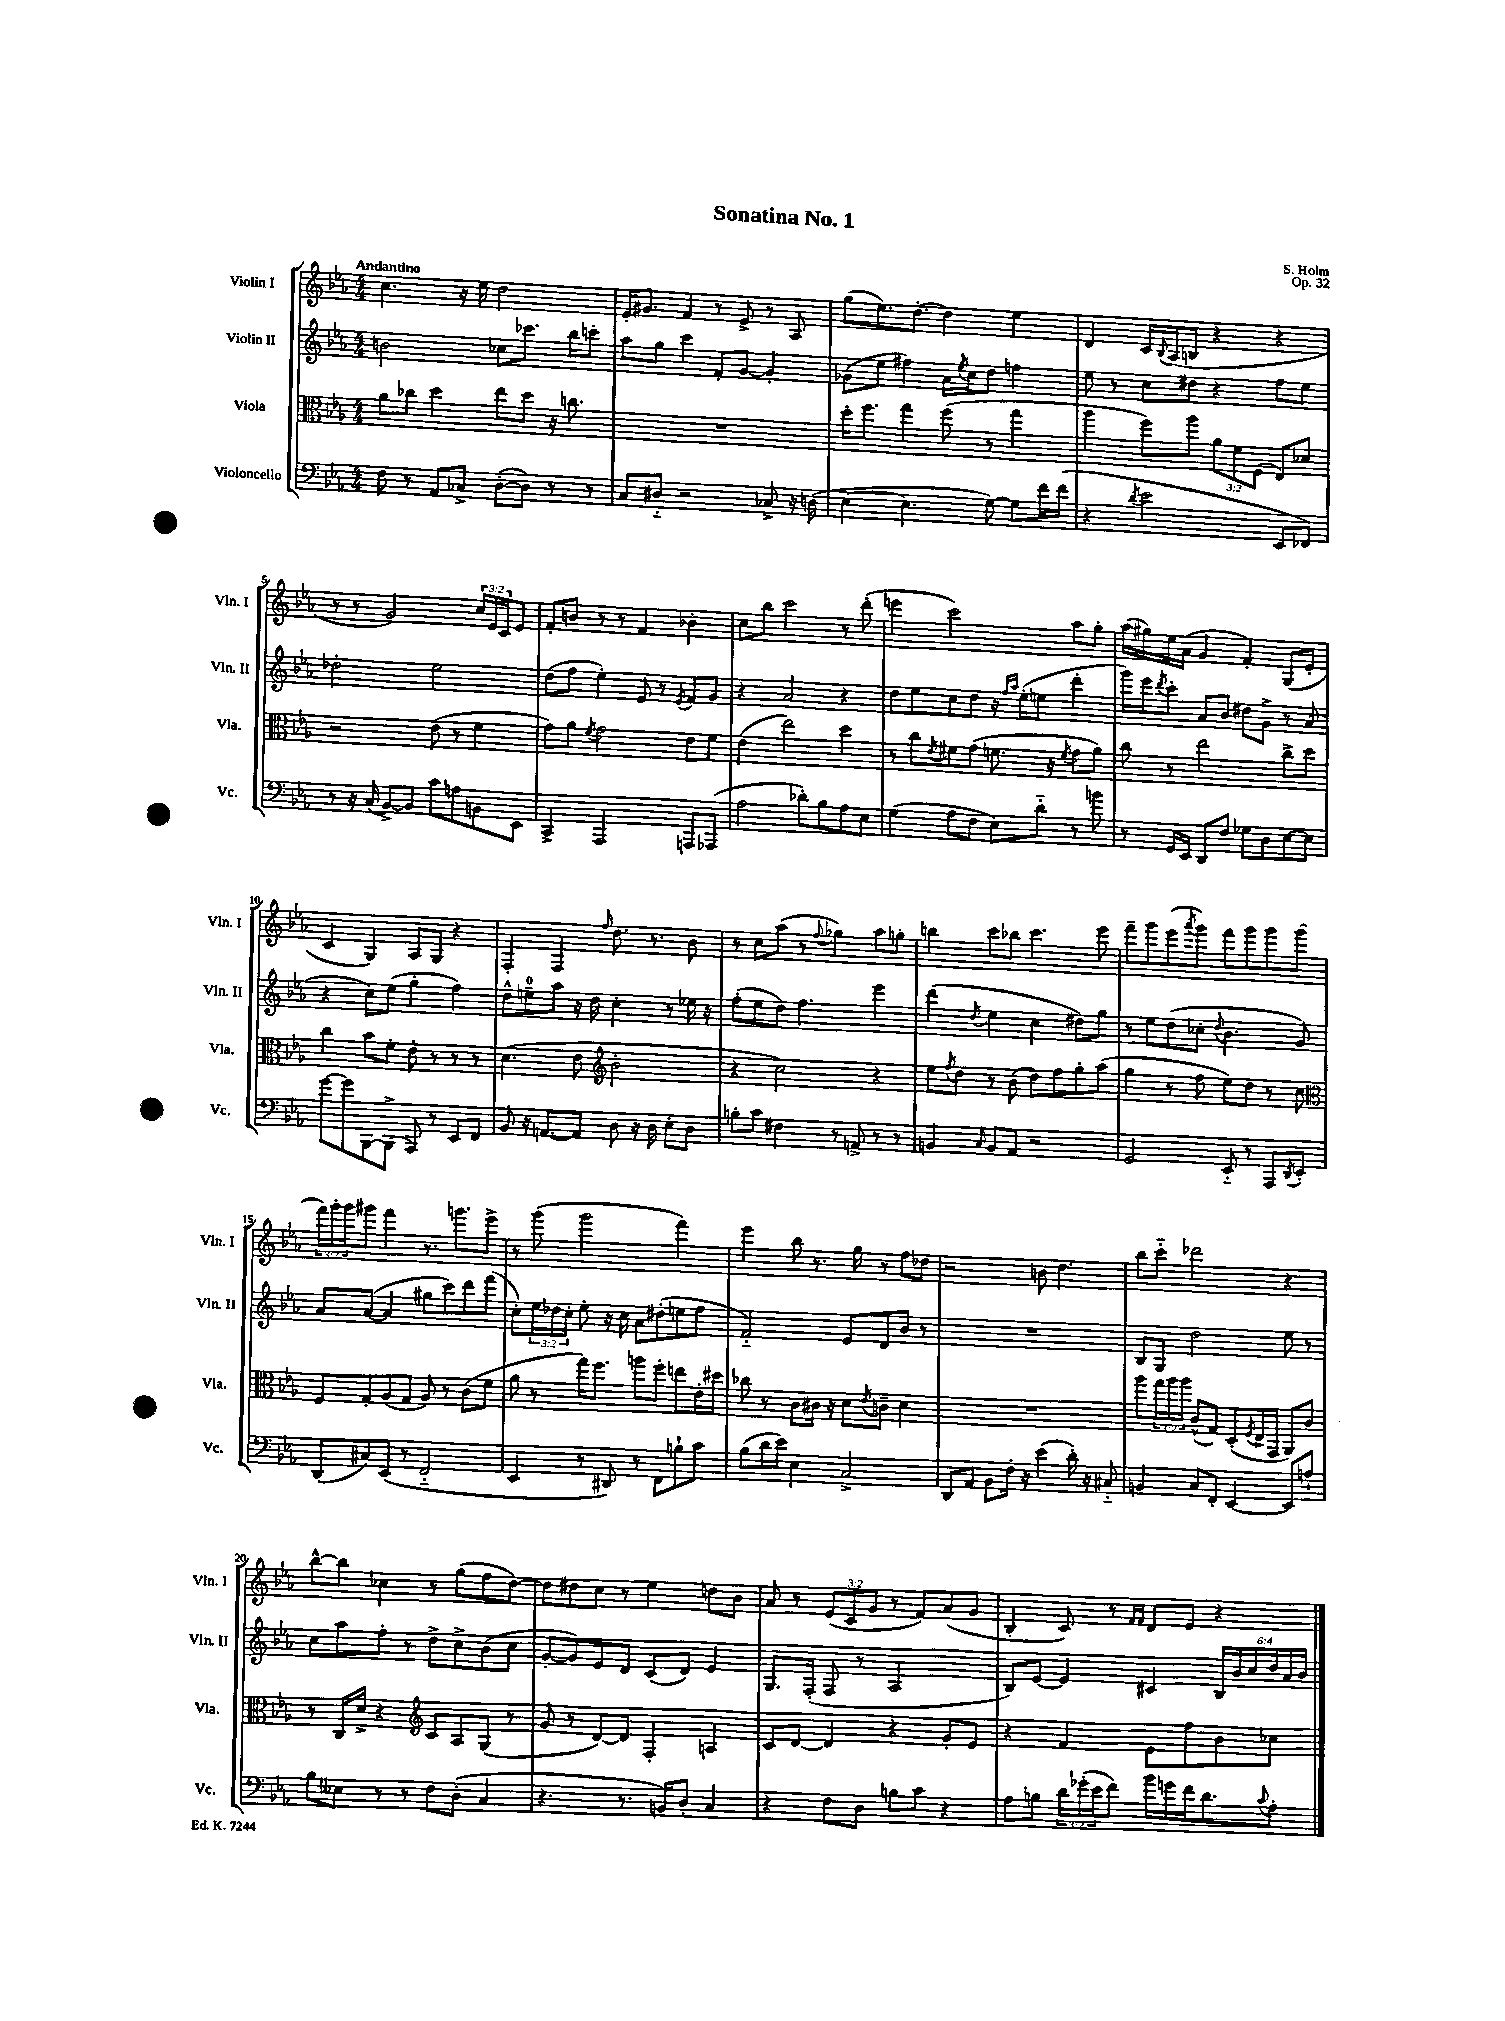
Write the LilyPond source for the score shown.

\header { title = "Sonatina No. 1" composer = "S. Holm" opus = "Op. 32" }
<<
\new StaffGroup <<
\new Staff = "s0" \with { instrumentName = "Violin I" shortInstrumentName = "Vln. I" } {
    \clef treble \key ees \major \numericTimeSignature \time 4/4 \override Staff.TupletNumber.text = #tuplet-number::calc-fraction-text \tempo "Andantino"
    c''4. r16 ees''16 d''2 |
    ees'16-. gis'8. f'4 r8 ees'8-> r8 aes8 |
    g''8( ees''8.) d''8.~-. d''4 ees''4 |
    d'4 c'16 \appoggiatura { bes8 } aes16( b8 r4 r4 |
    r8 r8 g'2) \tuplet 3/2 { c''16 ees'16 c'16 } ees'8 |
    f'8-. b'8 r8 r8 f'4 bes'4-. |
    c''8 bes''8 c'''2 r8 d'''8-.( |
    e'''4 c'''2) aes''8 g''8-. |
    aes''16( gis''16) ees''16 aes'16( g'4 f'4-.) g8( ees'8-. |
    c'4 g4) aes8 g8 r4 |
    f4-. f4 \grace { f''16 } d''8. r8. bes'8 |
    r8 c''8 aes''8( r8 \appoggiatura { f''8 } ges''4) aes''8 g''8-. |
    b''4 c'''8 bes''8 c'''4. ees'''8 |
    f'''8-- g'''8 ees'''8( \acciaccatura { aes'''8 } g'''8) f'''8 g'''8 g'''8 g'''8( |
    \tuplet 3/2 { f'''16) g'''16-. g'''16 } gis'''8 f'''4 r8. g'''8. ees'''8-> |
    r8 g'''8( g'''2 f'''4) |
    ees'''4 bes''8 r8. g''16 r8 f''8 des''8 |
    r2 b'8 d''4. |
    bes''8 c'''8-_ des'''2 r4 |
    bes''8~-^ bes''8 ces''4 r8 g''8( f''8 d''8~) |
    d''8 dis''8 c''8 r8 ees''4 d''8 bes'8 |
    aes'8 r8 \tuplet 3/2 { ees'8( c'8 g'8 } r8 f'8) aes'8( g'8 |
    bes4-. c'8) r8 \grace { f'16 f'16 } d'8 ees'8 r4 \bar "|." |
}
\new Staff = "s1" \with { instrumentName = "Violin II" shortInstrumentName = "Vln. II" } {
    \clef treble \key ees \major \numericTimeSignature \time 4/4 \override Staff.TupletNumber.text = #tuplet-number::calc-fraction-text
    b'2 ces''8 ces'''8. bes''16 c'''8-. |
    aes''8 g''8 c'''4 f'8-. g'8~ g'4-. |
    ges'8( ees''8 fis''4) aes'16 \acciaccatura { ees''8 } c''16 d''8 f''4 |
    ees''8 r8 c''8 dis''8 r4 f''8 ees''8 |
    des''2-. ees''2 |
    d''8( f''8 ees''4-.) ees'8 r8 \acciaccatura { ees'8 } f'8 g'8 |
    r4 aes'2 r4 |
    d''8 ees''8 c''8 d''8 r16 \grace { f''16 aes''16 } ees''16-.( e''8 d'''4-. |
    g'''16) ees'''16 \acciaccatura { d'''8 } c'''8-. aes'8 bes'8 dis''8 g'8-> r8 aes'8( |
    r4 c''8) ees''8( g''4-. f''4) |
    d''8-^ e''8-0-- aes''8 r16 d''16 c''4-. r8 ees''16 r16 |
    f''8-.( ees''8 d''8) f''4. ees'''4 |
    d'''4( \acciaccatura { d''8 } ees''4 c''4 dis''8) g''8 |
    r8 ees''8 d''8( ces''8-. \appoggiatura { d''8 } bes'4. g'8) |
    aes'8 aes'8~( aes'4 gis''8 c'''8) d'''8 f'''8( |
    c''8-.) \tuplet 3/2 { ees''16 des''16 c''16-. } ees''8-. r16 c''16 aes'8 dis''8-.( e''8 f''8 |
    f'2-_) ees'8 d'8 bes'8 r8 |
    R1 |
    bes8 g8 d''2 ees''8 r8 |
    c''8 aes''8 f''8-. r8 d''8-> c''8-> bes'8( c''8 |
    g'8~-. g'8) ees'8 d'8 c'8( d'8) ees'4 |
    g8. f16-.( f8 r8 aes2 |
    bes8) ees'8~ ees'4 cis'4 \tuplet 6/4 { bes16 bes'16 c''16 d''16 aes'16 bes'16 } \bar "|." |
}
\new Staff = "s2" \with { instrumentName = "Viola" shortInstrumentName = "Vla." } {
    \clef alto \key ees \major \numericTimeSignature \time 4/4 \override Staff.TupletNumber.text = #tuplet-number::calc-fraction-text
    aes'8 ces''8 d''4 ees''8 d''8 r16 c''8. |
    R1 |
    d''16-. f''8. g''4 f''8( r8 g''4 |
    aes''4 f''8) aes''8 \tuplet 3/2 { aes'8 f'8 f8( } ees8) des'8 |
    r2 ees'8( r8 f'4 |
    g'8) aes'8 \acciaccatura { f'8 } g'2 ees'8 f'8 |
    ees'4( ees''2) d''4 |
    r8 c''8 \acciaccatura { ees'8 } fis'8 g'8( f'8. r16 \acciaccatura { f'8 } g'8 aes'8) |
    c''8 r8 ees''2 c''8-> d''8 |
    c''4 bes'8 f'8-. ees'8-. r8 r8 r8 |
    d'4.( ees'8 \clef treble bes'2-. |
    r4 c''2) r4 |
    ees''8 \acciaccatura { f''8 } d''8 r8 bes'8( d''8) f''8 g''8-. aes''8( |
    g''4 r8 f''8 ees''8) d''8 r8 c''8 |
    \clef alto f8 g8-. aes8( g8 aes8) r8 c'8( f'8 |
    aes'8 r8 g''16) f''8. a''8 f''8-. e''8 ees'16-. dis''16 |
    ces''8 r8 c'8 cis'16 r16 d'8 \acciaccatura { ees'8 } c'8-- d'4 |
    R1 |
    aes''8 \tuplet 3/2 { g''16 aes''16 aes''16 } c'8-^( g8) d8-.( \acciaccatura { f8 } ees16-> g,16 aes,8) c'8 |
    r8 c16 d'16-> r4 \clef treble c'8 aes8 g8( r8 |
    g'8 r8 d'8~) d'8 f4-. a4 |
    c'8 d'8~ d'4 r4 g'8-. ees'8 |
    r4 f'4 ees'8 f''8 bes'8 ces''8 \bar "|." |
}
\new Staff = "s3" \with { instrumentName = "Violoncello" shortInstrumentName = "Vc." } {
    \clef bass \key ees \major \numericTimeSignature \time 4/4 \override Staff.TupletNumber.text = #tuplet-number::calc-fraction-text
    f8 r8 aes,8 ces8-> d8~-.( d8) r8 r8 |
    c8 dis8-_ r2 ces8-> r16 d16( |
    ees4~ ees4. g8~) g8 f'16 f'16( |
    r4 \acciaccatura { d'8 } ees'2 ees,8 fes,8) |
    r8 r16 c16( bes,8~->) bes,8 c'8 a8 b,8 ees,8 |
    c,4-> aes,,2 a,,8 aes,,8( |
    aes2 des'8-.) bes8 aes8 ees8 |
    g4( aes8 f8 ees8) d'8-_ r8 b'8 |
    r8 g,16 ees,16 d,8 f8 ges8 d8 ees8~ ees8 |
    g'8~ g'8 bes,,8~ bes,,8->( aes,,8) r8 ees,8 f,8 |
    bes,8 r16 a,8.~ a,8 d8 r16 d16 ees8-. d8 |
    b8-. c'8 fis4 r8 a,8-> r8 r8 |
    b,4 \grace { c16 } b,8 aes,8 r2 |
    g,2 ees,8-_ r8 aes,,8 \acciaccatura { d,8 } ees,8-. |
    d,8( cis8) ees,8( r8 f,2-_ |
    ees,4 r8 dis,8) r8 f,8 b8-! c'8 |
    bes8( d'16 ees'16) ees4 c2-> |
    d,8 aes,8 bes,8 f16-. r16 ees'4( d'16-.) r16 cis8-_ |
    b,4 c8 f,8-. ees,4~ ees,8 a8-! |
    bes8 eeses8 r8 r8 f8 d8-.( c4 |
    r4. r8. b,16) d8-. c4 |
    r4 f8 d8 b8 c'8 r4 |
    aes8 b8 \tuplet 3/2 { d'16 ges'16-.( ees'16 } f'8) bes'16 g'16 f'16 d'8. \appoggiatura { c'8 } aes8-. \bar "|." |
}
>>
>>
